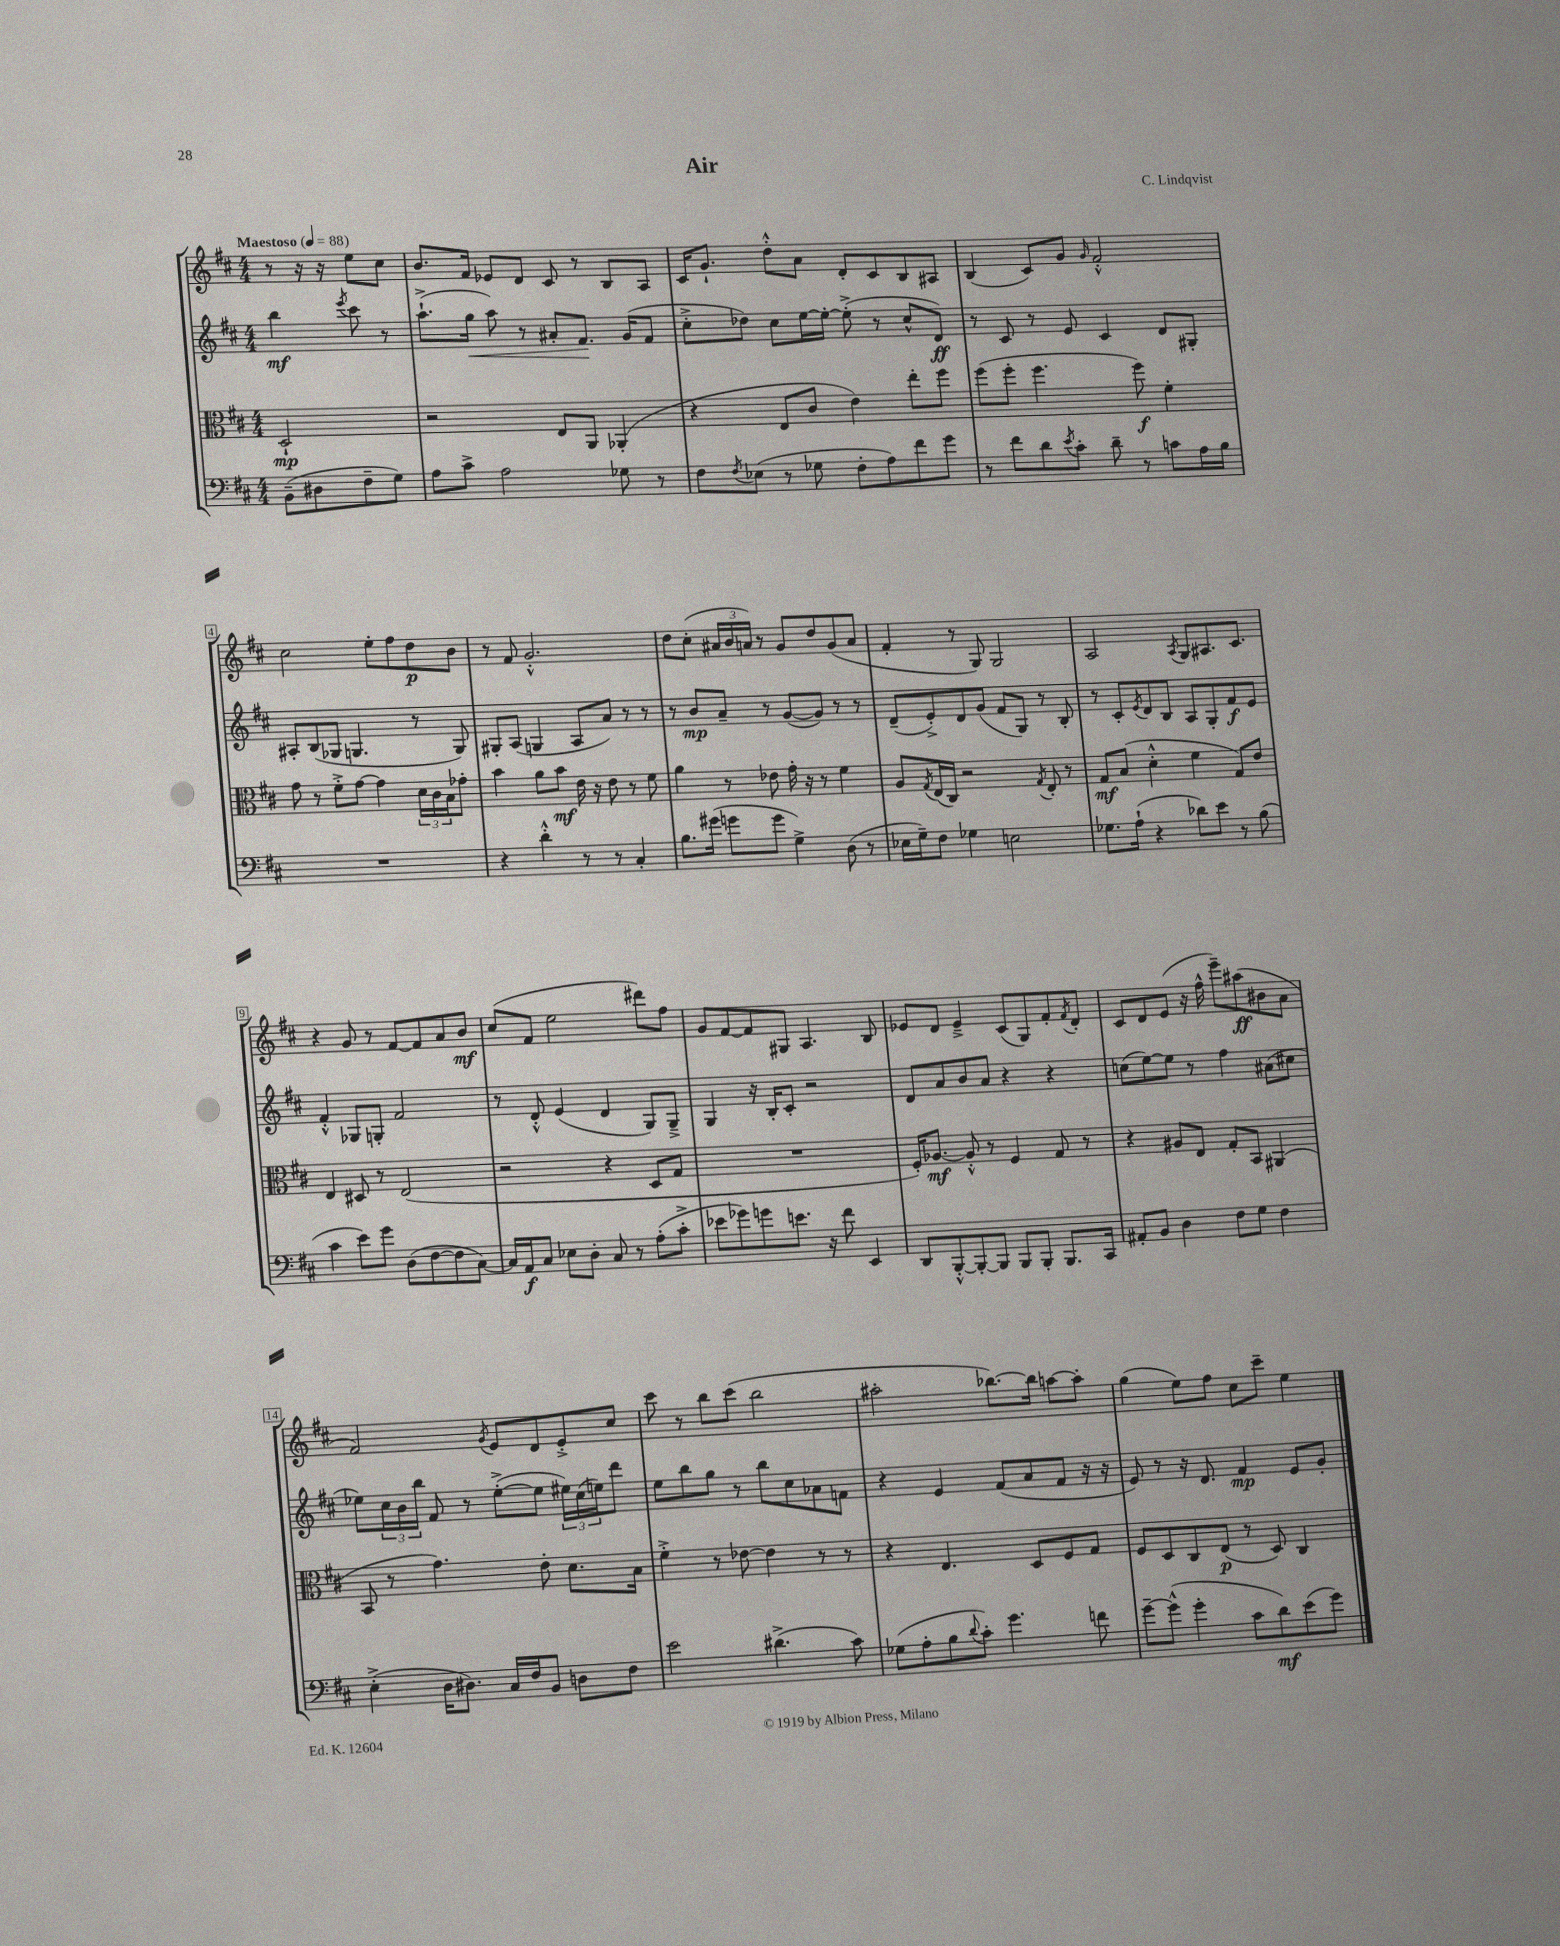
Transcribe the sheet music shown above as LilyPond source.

\header { title = "Air" composer = "C. Lindqvist" }
<<
\new StaffGroup <<
\new Staff = "s0" {
    \clef treble \key d \major \numericTimeSignature \time 4/4 \partial 2 \tempo "Maestoso" 4 = 88
    r8 r16 r16 e''8 cis''8 |
    b'8. fis'16 ees'8 d'8 cis'8 r8 b8 a8 |
    cis'16 g'8.-! d''8-.-^ a'8 d'8-. cis'8 b8 ais8 |
    b4( cis'8) g'8 \grace { g'16 } fis'2-.-^ |
    cis''2 e''8-. fis''8 d''8\p b'8 |
    r8 fis'8 g'2.-.-^ |
    d''8 cis''8-.( \tuplet 3/2 { ais'16 b'16 a'16) } r8 g'8 d''8 g'8( a'8 |
    fis'4-. r8 g8) g2 |
    a2 \acciaccatura { a8 } g8 ais8. cis'8. |
    r4 g'8 r8 fis'8~ fis'8 a'8 b'8\mf |
    cis''8( fis'8 e''2 dis'''8) fis''8 |
    g'8 fis'8~ fis'8 gis8 a4. b8 |
    ees'8 d'8 ees'4---> cis'8( g8) fis'8-. \acciaccatura { fis'8 } d'8-. |
    cis'8 d'8 e'8( r16 fis''16-^ e'''8--) ais''8\ff( bis'8 a'8 |
    fis'2) \acciaccatura { g'8 } e'8 d'8 e'8-.-> cis''8 |
    cis'''8 r8 b''8 cis'''8( b''2 |
    ais''2-. bes''8.~) bes''16 a''8~ a''8-. |
    g''4( e''8) fis''8 cis''8 cis'''8-- e''4 \bar "|." |
}
\new Staff = "s1" {
    \clef treble \key d \major \numericTimeSignature \time 4/4 \partial 2
    b''4\mf \acciaccatura { e'''8 } cis'''8 r8 |
    a''8.-!->( g''16\< a''8) r8 ais'8-. fis'8.\! g'16( fis'8 |
    cis''8-.-> des''8) cis''8 e''16~ e''16~-. e''8-.->( r8 cis''8-^ d'8\ff) |
    r8 cis'8 r8 e'8 cis'4 d'8 gis8-. |
    ais8-. b8( ges8 g4. r8 g8) |
    gis8-. a8( g4 a8 a'8) r8 r8 |
    r8 b'8\mp a'8-- r8 g'8~( g'8) r8 r8 |
    d'8--( e'8-.->) d'8 g'8( fis'8 g8) r8 b8-. |
    r8 cis'8-. \acciaccatura { e'8 } d'8 b8 a8 g8-. fis'8\f e'8 |
    fis'4-.-^ ges8 g8-. fis'2 |
    r8 d'8-.-^ e'4( d'4 g8) g8---> |
    g4 r16 b16-. cis'8-. r2 |
    d'8 a'8 b'8 a'8 r4 r4 |
    c''8( e''8~) e''8 r8 fis''4 ais'8( cis''8 |
    ees''8) \tuplet 3/2 { cis''16 b'16 b''16 } fis'8 r8 ees''8~-.->( ees''8 \tuplet 3/2 { eis''16) cis''16( e''16) } d'''8 |
    e''8 b''8 g''8 r8 b''8 cis''8 aes'8 f'8 |
    r4 e'4 fis'8( a'8 fis'8 r16 r16 |
    e'8) r8 r16 d'8. fis'4\mp e'8 g'8-. \bar "|." |
}
\new Staff = "s2" {
    \clef alto \key d \major \numericTimeSignature \time 4/4 \partial 2
    d2-!\mp |
    r2 e8 a,8 aes,4-.( |
    r4 e8 cis'8 e'4) e''8-. fis''8 |
    fis''8( fis''8-. fis''4. fis''8\f) fis'4-. |
    g'8 r8 fis'8-.-> g'8~ g'4 \tuplet 3/2 { d'16 cis'16 b16 } ges'8-. |
    b'4 a'8 b'8\mf e'16 r16 e'8 r8 fis'8 |
    a'4 r8 ees'8 g'16-. r16 r8 fis'4 |
    a8 \acciaccatura { g8 } e16( cis16) r2 \acciaccatura { g8 } e8-. r8 |
    g8\mf b8( d'4-.-^ fis'4 g8) e'8 |
    e4 dis8 r8 e2( |
    r2 r4 d8 g8 |
    R1 |
    fis16-.) aes8.~\mf aes8-.-^ r8 fis4 g8 r8 |
    r4 ais8 e8 g8-. b,8 ais,4( |
    b,8 r8 g'4.) e'8-. d'8. b16 |
    fis'4-.-> r8 ees'8~ ees'4 r8 r8 |
    r4 e4. d8 fis8 g8 |
    fis8 d8 cis8 e8\p( r8 d8) cis4 \bar "|." |
}
\new Staff = "s3" {
    \clef bass \key d \major \numericTimeSignature \time 4/4 \partial 2
    b,8--( dis8 fis8-- g8) |
    a8 cis'8-> a2 ges8 r8 |
    fis8 \acciaccatura { fis8 } ees8( r8 ges8 fis8-. a8) fis'8 g'8 |
    r8 fis'8 d'8 \acciaccatura { e'8 } cis'8-. d'8-- r8 c'8 a16 b16 |
    R1 |
    r4 d'4-.-^ r8 r8 cis4-. |
    b8. gis'16( g'8 g'8 g4->) d8( r8 |
    ees16 g16--) fis8 ges4 e2 |
    ges8. a16-!( r4 des'8) e'8 r8 b8( |
    cis'4 e'8) g'8 d8( fis8~ fis8 cis8~) |
    cis16 a,16\f cis8 ees8 d8-. cis8 r8 a8-.( cis'8-.-> |
    ees'8 ges'8) g'8 e'8. r16 fis'8 e,4 |
    d,8 b,,8~-.-^ b,,8~-. b,,8 b,,8 b,,8-. b,,8. cis,16 |
    ais,8-. b,8 d4 fis8 g8 fis4 |
    e4-.->( d16 dis8.) cis16 fis16 b,8 d8 fis8 |
    e'2 dis'4.->( cis'8) |
    ges8( a8-. b8 \appoggiatura { d'8 } cis'8-.) g'4. f'8 |
    g'8~-- g'8-^( g'4-. cis'8 d'8\mf) e'8( g'8) \bar "|." |
}
>>
>>
\layout { \context { \Score \override BarNumber.stencil = #(make-stencil-boxer 0.1 0.3 ly:text-interface::print) } }
